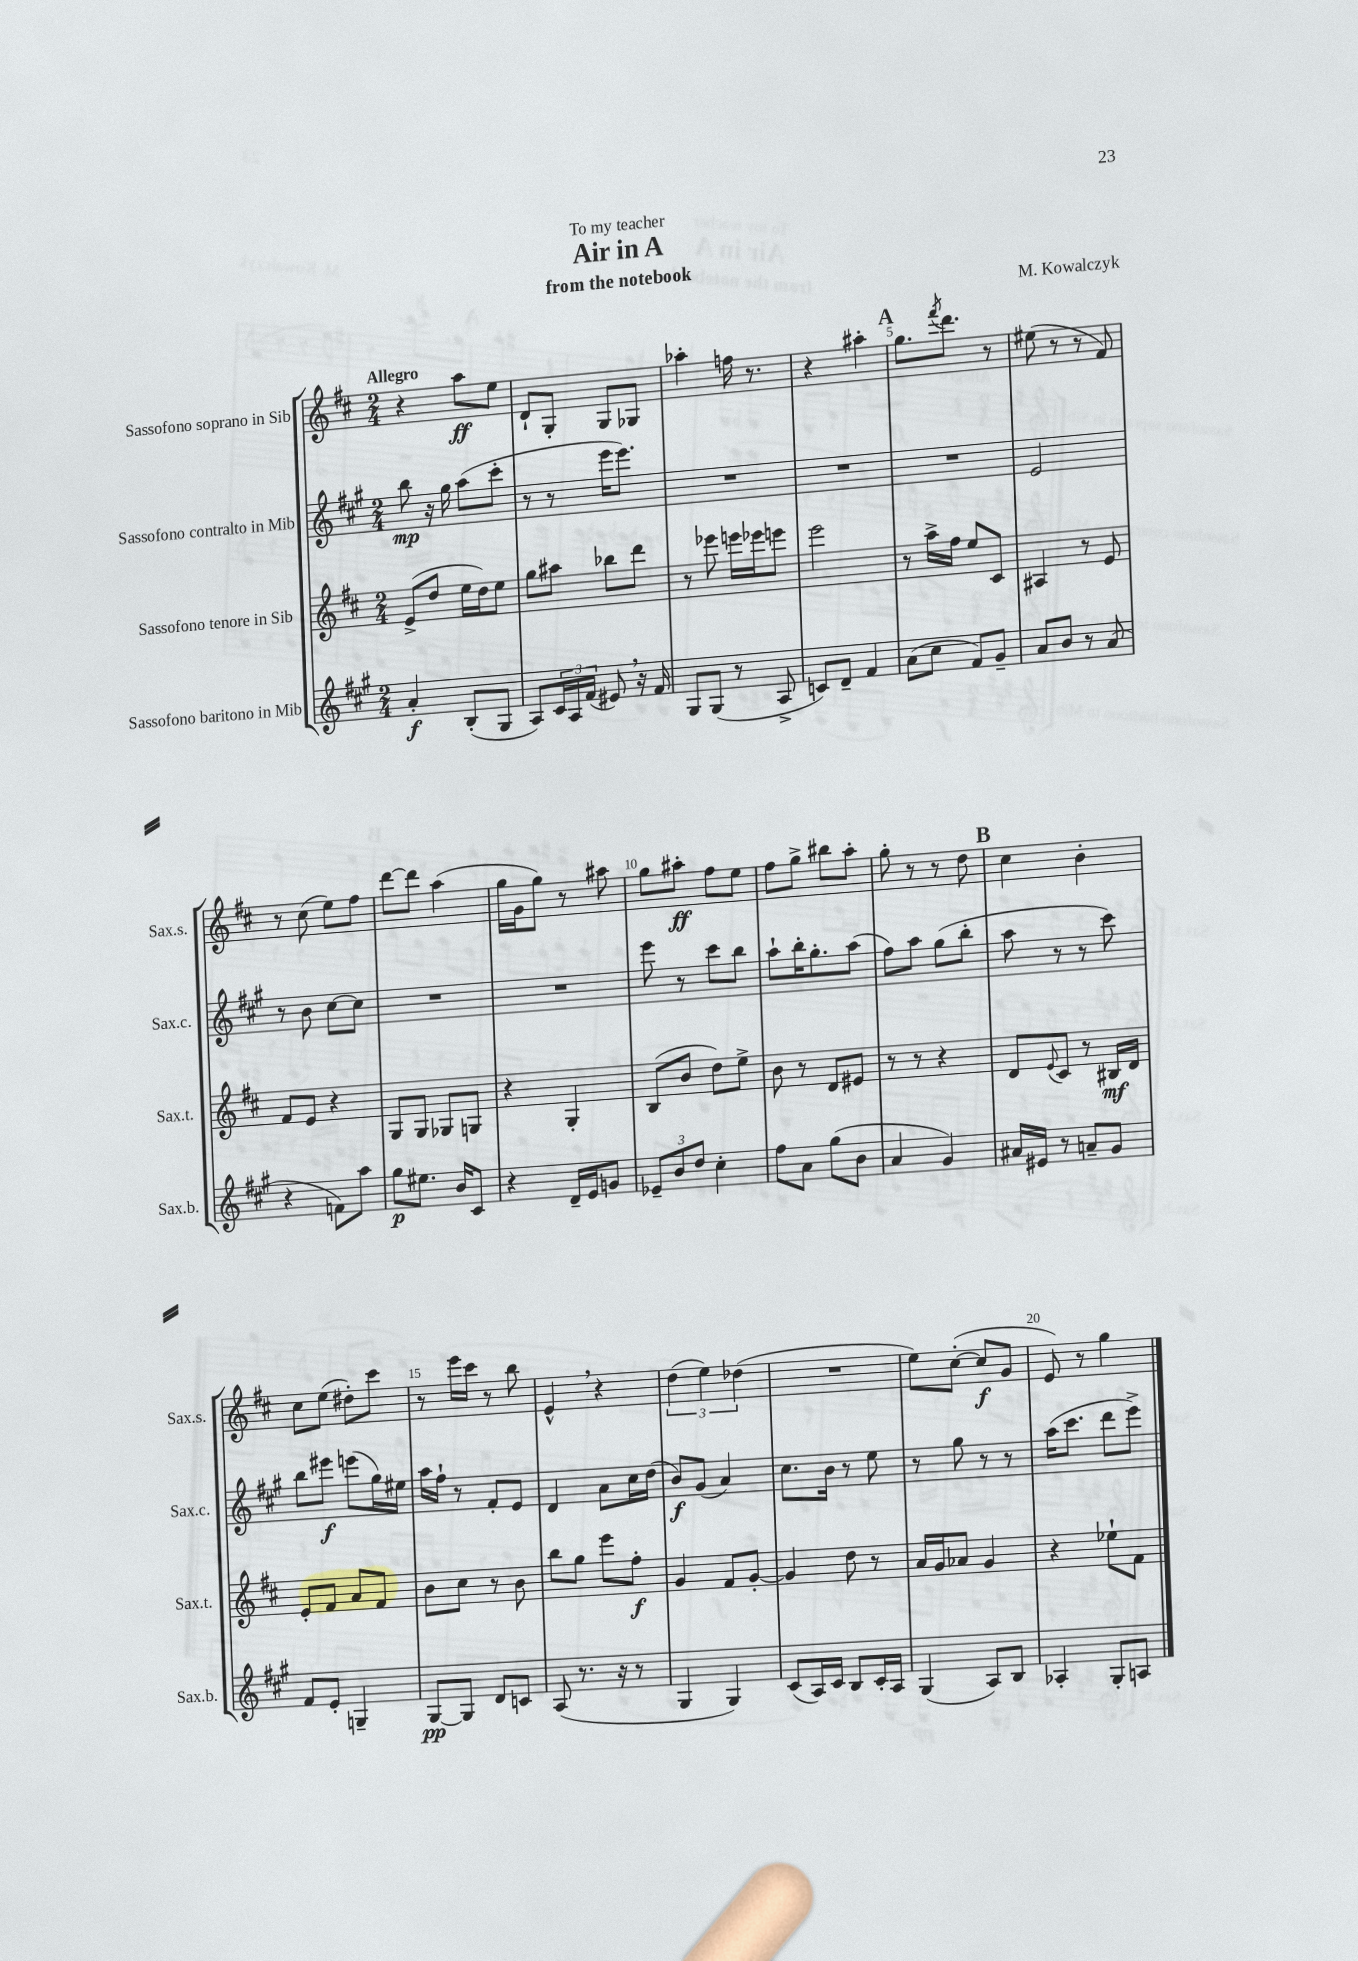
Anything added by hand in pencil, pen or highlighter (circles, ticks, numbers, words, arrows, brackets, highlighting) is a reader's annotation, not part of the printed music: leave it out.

**kern	**kern	**kern	**kern
*staff4	*staff3	*staff2	*staff1
*clefG2	*clefG2	*clefG2	*clefG2
*k[f#c#g#]	*k[f#c#]	*k[f#c#g#]	*k[f#c#]
*M2/4	*M2/4	*M2/4	*M2/4
4a'	(8e^	8bb	4r
.	8dd	16r	.
.	.	16gg#	.
(8B'	16ee	(8aa	8aa
.	16dd)	.	.
8G#	8ee	8ccc#'	8ee
=	=	=	=
8A)	8gg	8r	8d`
24c#	8aa#	8r	8G'
24A	.	.	.
(24f#	.	.	.
8e#)	8bb-	16eee	8G
.	.	8.eee)	.
16r	8ddd	.	8G-
16f#	.	.	.
=	=	=	=
8G#	8r	2r	4aa-'
(8G#	8eee-	.	.
8r	16eee	.	16ff
.	16eee-	.	8.r
8A^	8eee	.	.
=	=	=	=
8c)	2eee	2r	4r
8d~	.	.	.
4f#	.	.	4aa#'
=	=	=	=
(8a	8r	2r	8.gg
8cc#	16aa^	.	.
.	.	.	8qfff#
.	16ff#	.	8.ddd
8f#)	8ee	.	.
8g#~	8c#	.	8r
=	=	=	=
8a	4A#	2e	(8ee#
8b	.	.	8r
8r	8r	.	8r
(8a	8e	.	8f#)
=	=	=	=
4r	8f#	8r	8r
.	8e	8b	(8cc#
8f)	4r	[8cc#	8ee)
8aa	.	8cc#]	8ff#
=	=	=	=
8gg#	8G	2r	[8ddd
8.ee#	8G	.	8ddd]
.	8G-	.	(4aa
16b	.	.	.
8c#	8G	.	.
=	=	=	=
4r	4r	2r	16gg
.	.	.	16g
.	.	.	8gg)
16d~	4G'	.	8r
16e	.	.	.
8g	.	.	8aa#
=	=	=	=
12e-~	(8B	8eee	8gg
12b	.	.	.
.	8b	8r	8aa#'
12dd	.	.	.
4cc#'	8dd)	8ccc#	8ff#
.	8ee^	8bb	8ee
=	=	=	=
8ff#	8b	8aa`	8ff#
8a	8r	16bb'	8gg^
.	.	8.gg#'	.
(8gg#	8d	.	8bb#
8b	8e#	(8aa	8aa'
=	=	=	=
4a	8r	8ff#)	8gg'
.	8r	8aa	8r
4g#)	4r	(8gg#	8r
.	.	8bb'	8dd
=	=	=	=
16a#	8d	8aa	4cc#
16e#	.	.	.
.	8qqe	.	.
8r	8c#	8r	.
8a~	8r	8r	4b'
8g#	16B#	8ccc#)	.
.	16d	.	.
=	=	=	=
8f#	8e'	8bb	8cc#
8e'	8f#	8eee#	(8ee
4G~	8a	(8eee	8dd#')
.	8f#	16gg#)	8ccc#
.	.	16ee#	.
=	=	=	=
[8G#	8b	16aa	8r
.	.	16ff#`	.
8G#]	8cc#	8r	16eee
.	.	.	16ccc#
8d	8r	8f#'	8r
8c	8b	8e	8bb
=	=	=	=
(8A	8bb	4d	4e^^
8.r	8gg	.	.
.	8eee	8a	4r
16r	.	.	.
8r	8ff#'	16cc#	.
.	.	(16dd	.
=	=	=	=
4G#	4g	8b)	(6dd
.	.	(8g#	.
.	.	.	6ee)
4G#)	8f#	4a)	.
.	.	.	(6dd-
.	[8g'	.	.
=	=	=	=
(8c#	4g]	8.cc#	2r
16A)	.	.	.
16c#	.	16b	.
8B	8dd	8r	.
16c#'	8r	8ee	.
16A	.	.	.
=	=	=	=
(4G#	16a	8r	8ee)
.	16g	.	.
.	8a-	8gg#	([8cc#'
8A)	4g	8r	8cc#]
8B	.	8r	8g
=	=	=	=
4A-'	4r	(16aa	8e)
.	.	8.ccc#	.
.	.	.	8r
8G#'	8ee-`	8ddd	4gg
8A	8f#	8eee^)	.
==	==	==	==
*-	*-	*-	*-
